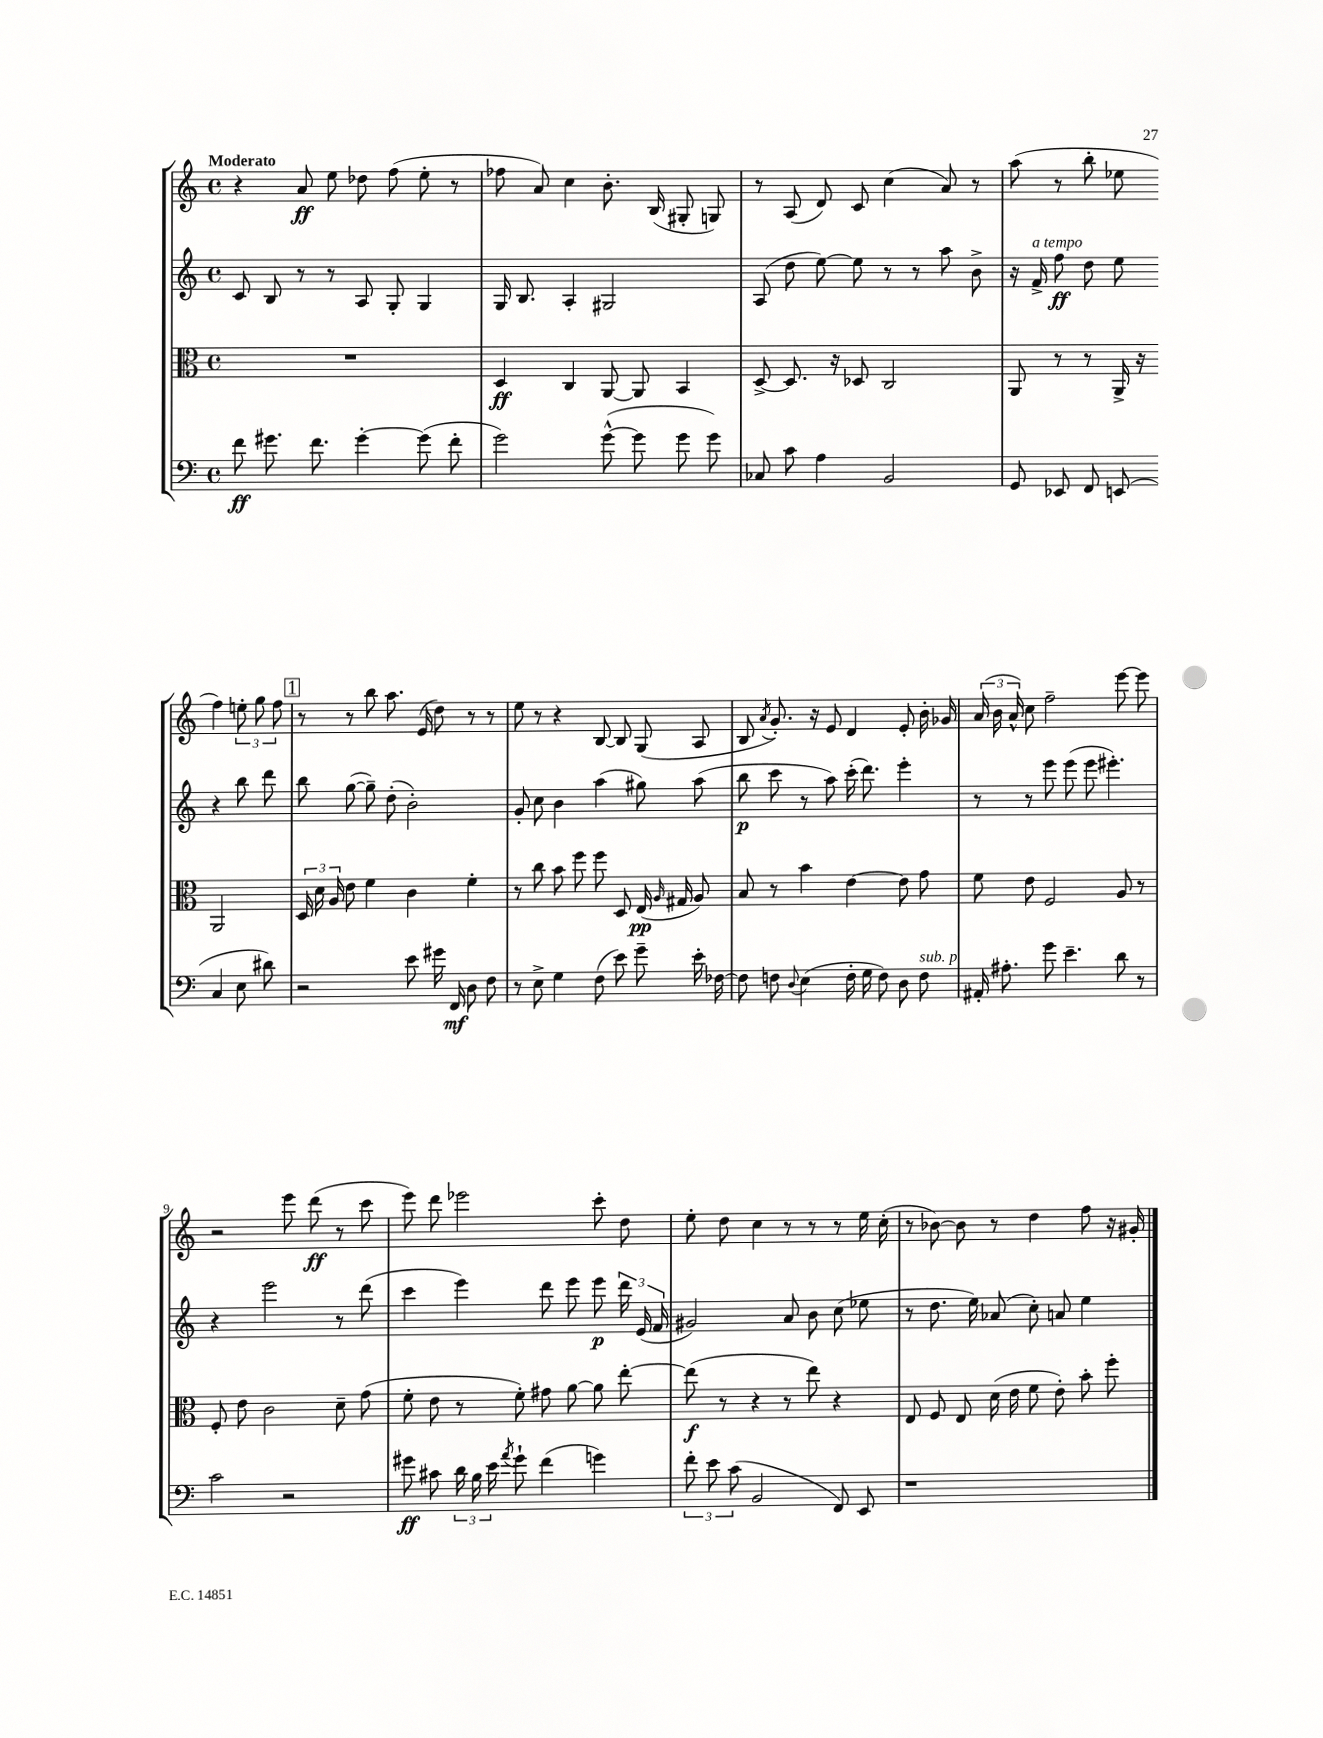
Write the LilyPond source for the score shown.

<<
\new StaffGroup <<
\new Staff = "s0" {
    \clef treble \key c \major \defaultTimeSignature \time 4/4 \tempo "Moderato"
    \autoBeamOff r4 a'8\ff e''8 des''8 f''8( e''8-. r8 |
    fes''8 a'8) c''4 b'8.-. b16( gis8-. g8) |
    r8 a8( d'8) c'8 c''4( a'8) r8 |
    a''8( r8 b''8-. ees''8 f''4) \tuplet 3/2 { e''8-. g''8 f''8 } |
    \mark \markup { \box "1" } r8 r8 b''8 a''8. e'16( d''8) r8 r8 |
    e''8 r8 r4 b8~ b8 g8( a8 |
    b8 \acciaccatura { a'8 } g'8.-.) r16 e'8 d'4 e'8-. b'16-. ges'16 |
    \tuplet 3/2 { a'16( b'16 a'16-^) } c''8 f''2-- e'''8~ e'''8 |
    r2 e'''8 d'''8\ff( r8 c'''8 |
    e'''8) d'''8 ees'''2 c'''8-. d''8 |
    e''8-. d''8 c''4 r8 r8 r8 e''16 c''16-.( |
    r8 bes'8~) bes'8 r8 d''4 f''8 r16 gis'16-. \bar "|." |
}
\new Staff = "s1" {
    \clef treble \key c \major \defaultTimeSignature \time 4/4
    \autoBeamOff c'8 b8 r8 r8 a8 g8-. g4 |
    g16 b8. a4-. gis2 |
    a8( d''8 e''8~) e''8 r8 r8 a''8 b'8-> |
    r16 f'16->^\markup { \italic "a tempo" } f''8\ff d''8 e''8 r4 b''8 d'''8 |
    \mark \markup { \box "1" } b''8 g''8~( g''8--) d''8-.( b'2-.) |
    g'8-. c''8 b'4 a''4( gis''8) a''8( |
    b''8\p c'''8 r8 a''8) c'''16-.( d'''8.) e'''4-. |
    r8 r8 e'''8 e'''8( e'''8 eis'''4.-.) |
    r4 e'''2 r8 d'''8( |
    c'''4 e'''4) d'''8 e'''8 e'''8\p \tuplet 3/2 { d'''16 e'16( f'16 } |
    gis'2) a'8 b'8 c''8( ees''8 |
    r8 d''8. e''16) aes'8( c''8-.) a'8 e''4 \bar "|." |
}
\new Staff = "s2" {
    \clef alto \key c \major \defaultTimeSignature \time 4/4
    \autoBeamOff R1 |
    d4\ff c4 a,8~ a,8 b,4 |
    d8~-> d8. r16 des8 c2 |
    a,8 r8 r8 a,16-> r16 a,2 |
    \mark \markup { \box "1" } \tuplet 3/2 { d16 d'16 a16 } e'8 f'4 c'4 f'4-. |
    r8 c''8 b'8 f''8 f''8 d8 e16\pp( \grace { a16 } gis16 a8) |
    b8 r8 b'4 e'4~ e'8 g'8 |
    f'8 e'8 f2 a8 r8 |
    f8-. e'8 c'2 d'8-- g'8( |
    f'8-. e'8 r8 f'8-.) gis'8 a'8~ a'8 e''8~-. |
    e''8\f( r8 r4 r8 e''8) r4 |
    e8 f8 e8 d'16( e'16 f'8 e'8-.) b'8-. f''8-. \bar "|." |
}
\new Staff = "s3" {
    \clef bass \key c \major \defaultTimeSignature \time 4/4
    \autoBeamOff f'8\ff gis'8. f'8. gis'4~-. gis'8( f'8-. |
    g'2) g'8~-^( g'8 g'8 g'8) |
    ces8 c'8 a4 b,2 |
    g,8 ees,8 f,8 e,8( c4 e8 dis'8) |
    \mark \markup { \box "1" } r2 e'8 gis'16 f,16\mf d8 f8 |
    r8 e8-> g4 f8( e'8) g'8-- e'16-. fes16~ |
    fes8 f8 \appoggiatura { d8 } e4( f16-. g16 f8) d8 f8^\markup { \italic "sub. p" } |
    ais,16-. ais8.-. g'8 e'4.-- d'8 r8 |
    c'2 r2 |
    gis'8\ff cis'8 \tuplet 3/2 { d'16 b16 e'16 } \acciaccatura { a'8 } gis'8-! f'4( g'4) |
    \tuplet 3/2 { f'8-. e'8 c'8( } b,2 f,8) e,8 |
    r1 \bar "|." |
}
>>
>>
